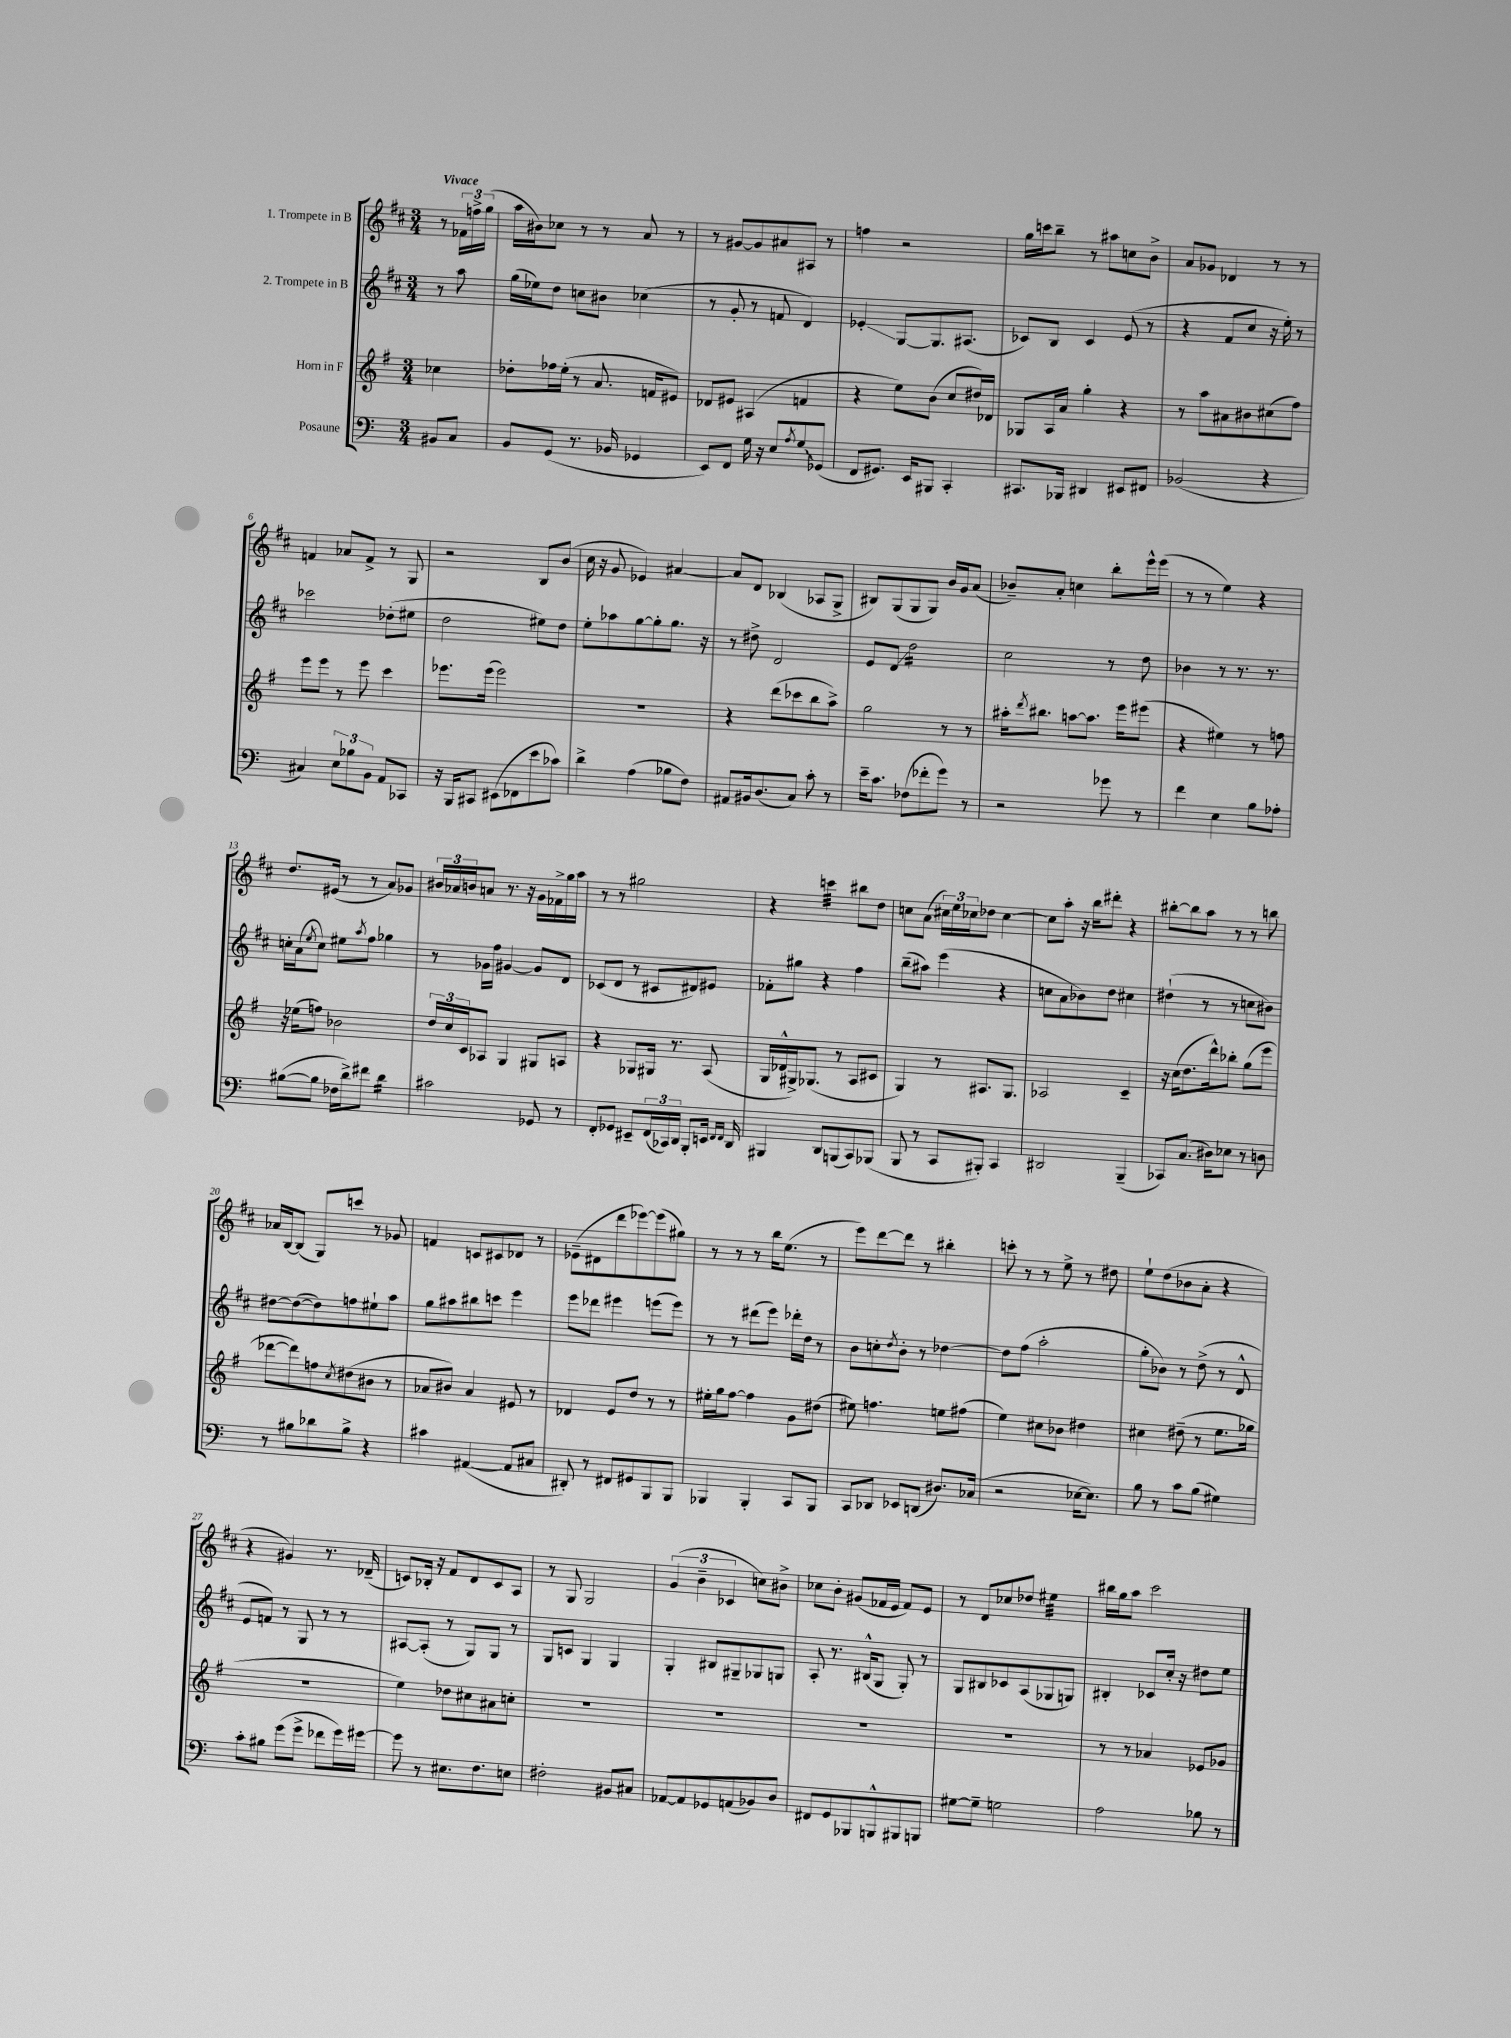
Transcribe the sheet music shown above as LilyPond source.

<<
\new StaffGroup <<
\new Staff = "s0" \with { instrumentName = "1. Trompete in B" } {
    \clef treble \key d \major \numericTimeSignature \time 3/4 \partial 4 \tempo "Vivace"
    r8 \tuplet 3/2 { fes'16 f''16-> g''16( } |
    a''16 bis'16) ces''8 r8 r8 a'8 r8 |
    r8 gis'8~ gis'8 ais'8 ais8 r8 |
    f''4 r2 |
    g''16 c'''16 b''8-- r8 ais''8 c''8 b'8-> |
    a'8 ges'8 des'4 r8 r8 |
    f'4 aes'8 f'8-> r8 g8 |
    r2 b8 b'8( |
    cis''16 r16 g'8 ees'4) ais'4~ |
    ais'8 d'8 bes4( aes8 g8-> |
    bis8) g8( g8 g8) b'16 g'16 a'8( |
    bes'8--) a'8-. c''4 b''8-. e'''16-^ e'''16( |
    r8 r8 e''4) r4 |
    d''8. eis'16( r8 r8 a'8) ges'8 |
    \tuplet 3/2 { bis'16 aes'16 b'16 } a'8 r8. r16 g'16 fes'16-> g''16 a''16 |
    r8 r8 gis''2 |
    r4 c'''4:32 bis''8 d''8 |
    c''8 a'8( \tuplet 3/2 { cis''16) e''16 ces''16 } des''8 ces''4~ |
    ces''8 a''8-. r16 b''16 dis'''8-. r4 |
    bis''8~-. bis''8 a''8 r8 r8 b''8 |
    aes'16 b16~ b8( g8) c'''8 r8 ges'8 |
    f'4 c'8 cis'8 des'8 r8 |
    ees'8--( dis'8 d'''8 ees'''8~) ees'''8( gis''8) |
    r8 r8 r8 b''16 e''8.( r8 |
    e'''8) d'''8~ d'''8 r8 bis''4-. |
    c'''8-. r8 r8 e''8-> r8 dis''8 |
    e''8-! d''8( bes'8 a'8-. r4 |
    r4 gis'4) r8. des'16--( |
    c'8) bes16-. r16 fis'8 d'8 c'8 a8 |
    r8 g8 g2 |
    \tuplet 3/2 { g'4( b'4-- ces'4 } c''8) bis'8-> |
    ces''8 b'8-. gis'8( fes'16 e'16 fes'8) e'8 |
    r8 d'8 ces''8 des''8 eis''4:32 |
    bis''16 g''16 a''8 cis'''2 \bar "|." |
}
\new Staff = "s1" \with { instrumentName = "2. Trompete in B" } {
    \clef treble \key d \major \numericTimeSignature \time 3/4 \partial 4
    r8 a''8 |
    g''16( ees''16) d''8 c''8 bis'8 ces''4( |
    r8 g'8-. r8 f'8 d'4) |
    ees'4-.\glissando g8~ g8. ais8.( |
    ces'8) b8 ces'4 e'8( r8 |
    r4 fis'8 cis''8 r16 e''16-.) r8 |
    ces'''2 des''8-.( eis''8 |
    d''2 eis''8) d''8 |
    e''8-. aes''8 g''8~ g''8-. g''8. r16 |
    r8 dis''8-> d'2 |
    e'8 d'8\glissando d''2:16 |
    cis''2 r8 d''8 |
    bes'4 r8 r8. r8. |
    c''16-. a'16( \acciaccatura { e''8 } c''8) eis''8 \acciaccatura { a''8 } fis''8 ges''4 |
    r8 ges'16 fis''16 gis'4~ gis'8 d'8 |
    ces'8( d'8 r8 cis'8 dis'8) eis'8 |
    fes'8-. gis''8 r4 fis''4 |
    b''8--( ais''8) e'''4( r4 |
    c''8 a'8 bes'8) d''8 cis''4 |
    dis''4-!( r8 r8 c''8 bis'8) |
    dis''8~ dis''8~( dis''8) f''8 eis''8-! a''8 |
    g''8 ais''8 bis''8 c'''8 e'''4 |
    e'''8 des'''8 eis'''4 e'''8( e'''8) |
    r8 r8 dis'''8( e'''8) des'''16-. d''16 r8 |
    b'8 c''8-. \acciaccatura { d''8 } b'8-. r8 des''4~ |
    des''8 fis''8( a''2-. |
    g''8-. bes'8) r8 d''8->( r8 d'8-^ |
    e'8 f'8) r8 g8 r8 r8 |
    ais8~ ais8-.( r8 g8) g8 r8 |
    g8 c'8 g4 g4 |
    g4-. bis8 gis8-- ges8 g8 |
    a8-. r8. bis16-^( g8 g8-.) r8 |
    g8 bis8 ces'8 a8( ges8 g8) |
    bis4-. ces'8 cis''16-. r16 dis''8 e''8 \bar "|." |
}
\new Staff = "s2" \with { instrumentName = "Horn in F" } {
    \clef treble \key g \major \numericTimeSignature \time 3/4 \partial 4
    ces''4 |
    des''8-. fes''16 e''16-.( r8 a'8. f'16 eis'8) |
    des'8 eis'8 ais4( f'4 |
    r4 e''8) b'8( c''8 dis''16) des'16 |
    ges8 a16 a'16 g''4-. r4 |
    r8 a''8 ais'8 bis'8 cis''8( fis''8) |
    e'''8 e'''8 r8 e'''8 c'''4 |
    ees'''8. ees'''16( ees'''2) |
    R2. |
    r4 d'''8( ces'''8 b''8 a''8->) |
    g''2 r8 r8 |
    ais''16-. \acciaccatura { d'''8 } bis''8. a''8~ a''8. e'''16 eis'''8( |
    r4 eis''4) r8 f''8 |
    r16 ees''16( f''8) bes'2 |
    \tuplet 3/2 { d''16 c''16 c'16 } aes8 g4 gis8 a8 |
    r4 ges8 gis16 r8. a8( |
    g16 des'16-^ gis16->) ges8.( r8 a8 cis'8 |
    g4) r8 ais8. g8. |
    aes2 c'4-- |
    r16 c''16( d''8. d'''16-^) bes''8-. g''8( e'''8 |
    des'''8~ des'''8) f''8 \acciaccatura { c''8 } dis''8( bis'8 r8 |
    aes'8 bis'8) aes'4 eis'8 r8 |
    des'4 e'8 d''8 r8 r8 |
    eis''16-. g''16 fis''8~ fis''4 g'8 dis''8( |
    eis''8) f''4. e''8 fis''8( |
    e''4) cis''8 bes'8 dis''4 |
    cis''4 dis''8--( r8 e''8. ges''16 |
    R2. |
    e''4) des''8 cis''8 ais'8 c''8-. |
    R2. |
    R2. |
    R2. |
    R2. |
    r8 r8 aes'4 ees'8 ges'8 \bar "|." |
}
\new Staff = "s3" \with { instrumentName = "Posaune" } {
    \clef bass \key c \major \numericTimeSignature \time 3/4 \partial 4
    bis,8 c8 |
    b,8 g,8( r8. bes,16 ges,4 |
    e,8) f,8 g16 r16 e8 \acciaccatura { a8 } \once \override Glissando.style = #'zigzag g8\glissando ges,8( |
    f,8 gis,8.) e,16 bis,,8 c,4-. |
    cis,8. bes,,16 dis,4 eis,8 fis,8 |
    bes,2( r4 |
    cis4) \tuplet 3/2 { e8 bes8 b,8 } a,8 ces,8 |
    r16 b,,16 cis,8 eis,8( fes,8 e'8 ces'8) |
    d'4-> a4( bes8 f8) |
    ais,8 bis,16 d8.( c8) c'8-. r8 |
    e'16-- c'8. fes8( fes'8-. g'8) r8 |
    r2 ges'8 r8 |
    f'4 e4 b8 aes8-. |
    bis8~( bis8 fes16 d'16->) fis'8 d'4:16 |
    cis'2 ges,8 r8 |
    f,8-. ges,8 eis,8-- \tuplet 3/2 { f,16( ces,16) d,16 } b,,8-. e,16 \grace { f,16 f,16 } d,16 |
    bis,,4 d,8 b,,8( c,8) bes,,8( |
    b,,8 r8 c,8 bis,,8-.) c,4 |
    dis,2 b,,4--( |
    ces,8) c8.( dis16) ees8 r8 d8 |
    r8 bis8 des'8 bis8-> r4 |
    cis'4 ais,4~( ais,8 cis8 |
    dis,8-.) r8 fis,8 gis,8 b,,8 b,,8 |
    bes,,4 bes,,4-. c,8 bes,,8 |
    c,8 des,8 ees,8 d,8( dis8.) ces16( |
    r2 ees16~ ees8.) |
    b8 r8 c'8 b8( gis4) |
    c'8-. bis8 g'8( g'8-> fes'8 g'16) gis'16~ |
    gis'8 r8 eis8. f8. e8 |
    fis2-. bis,8 cis8 |
    aes,8~ aes,8 ges,8 a,8( bes,8) d8 |
    fis,8 g,8 bes,,8 b,,8-^ bis,,8 b,,8 |
    gis8~ gis8-- g2 |
    a2 bes8 r8 \bar "|." |
}
>>
>>
